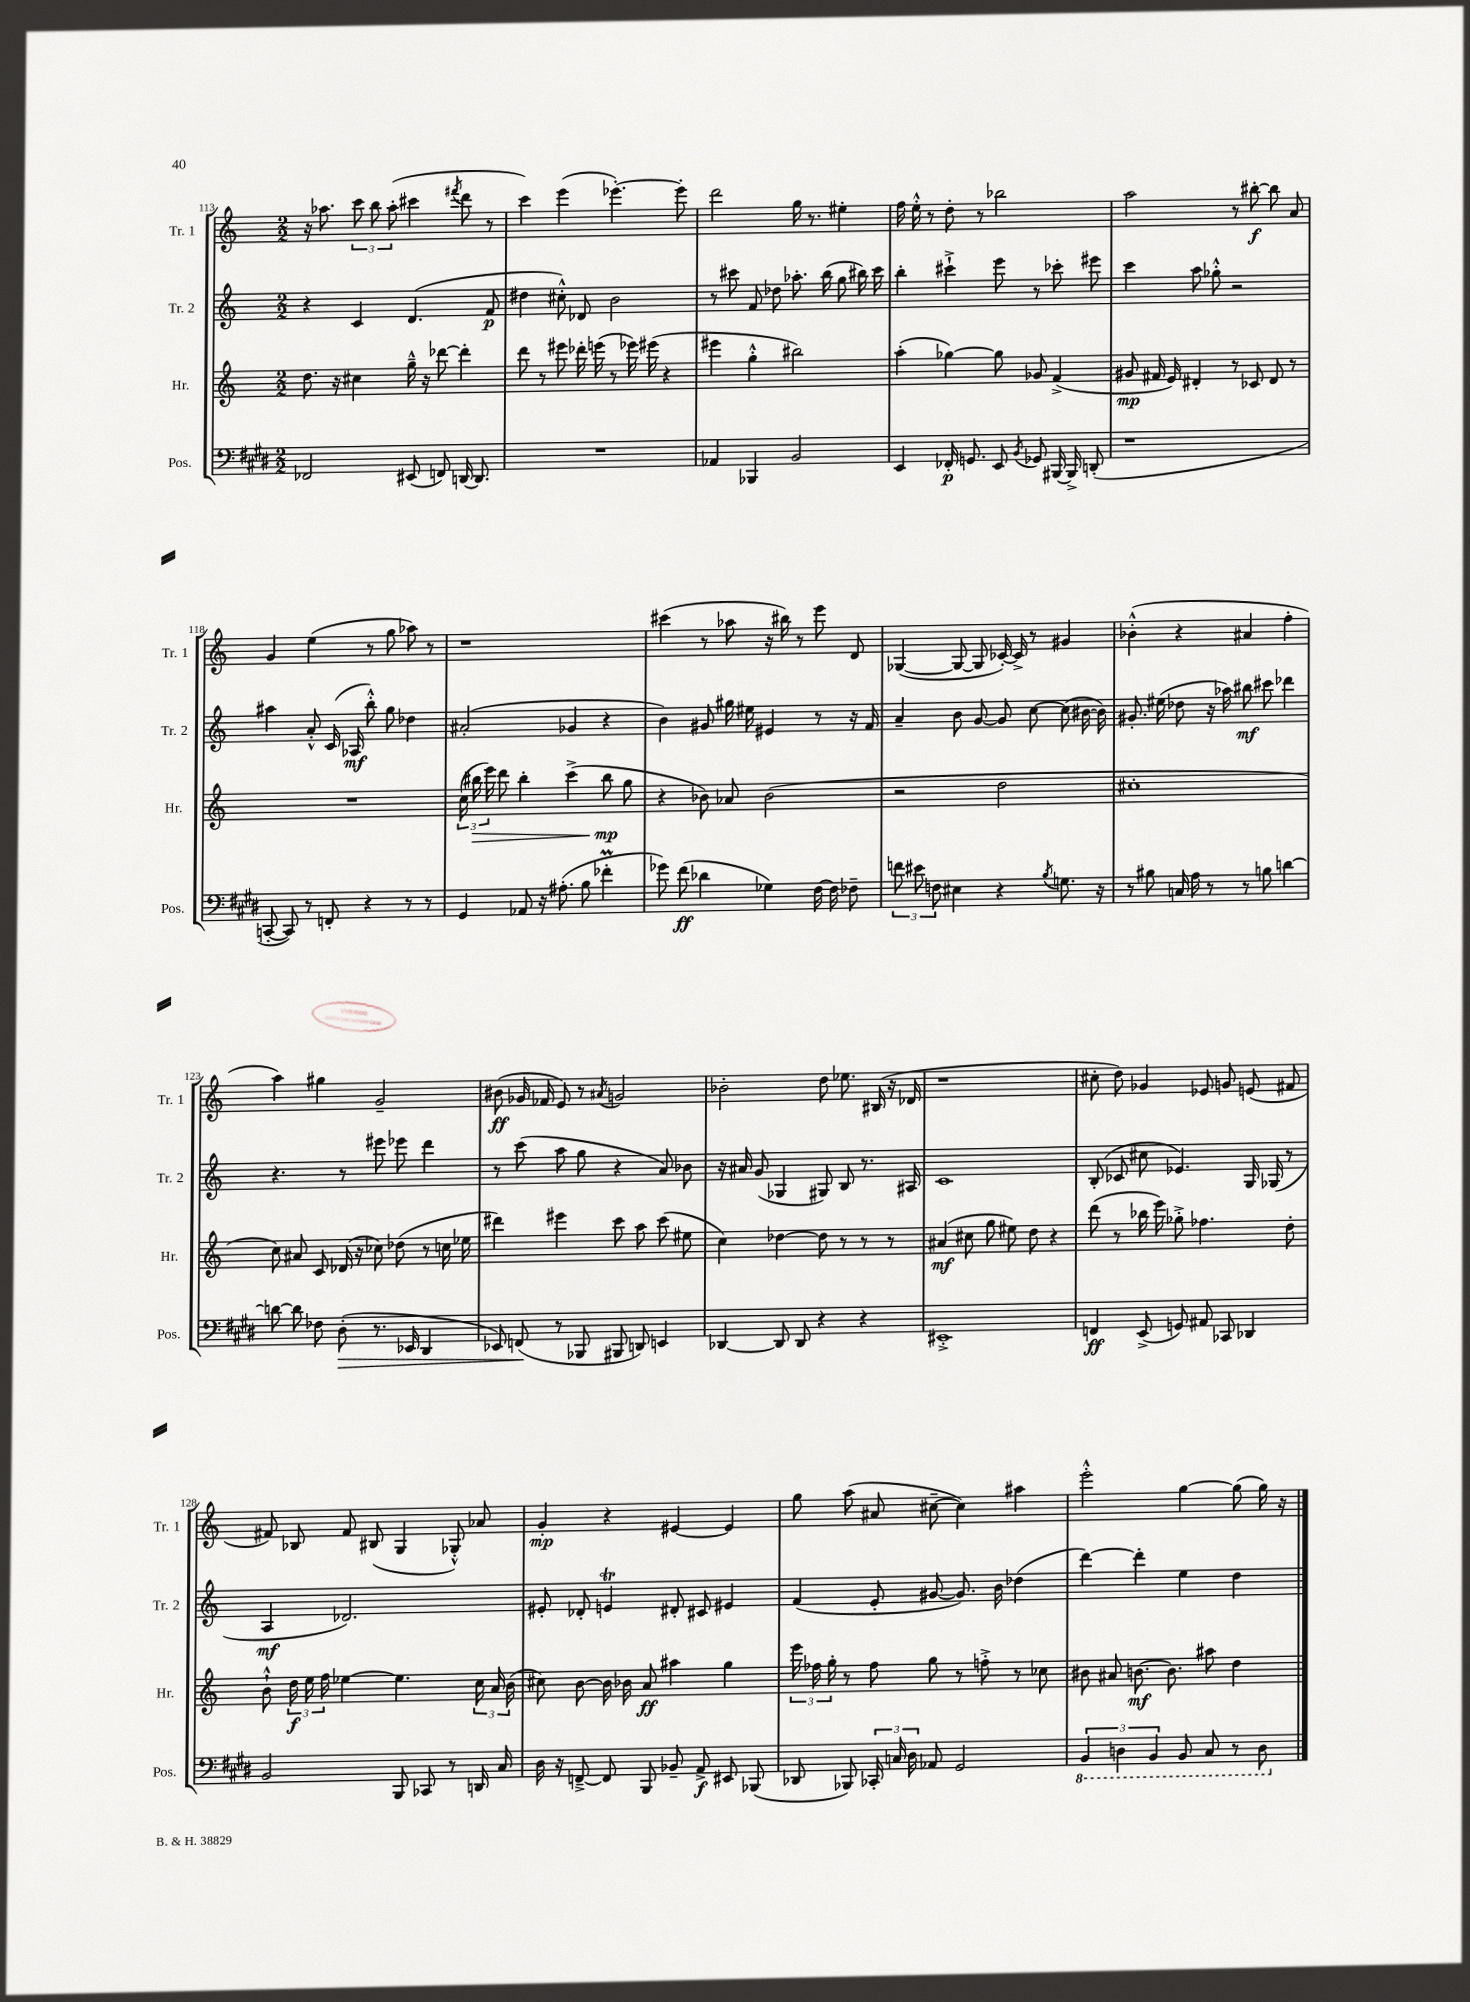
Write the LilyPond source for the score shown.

<<
\new StaffGroup <<
\new Staff = "s0" \with { instrumentName = "Tr. 1" shortInstrumentName = "Tr. 1" } {
    \clef treble \key c \major \numericTimeSignature \time 2/2
    \autoBeamOff r16 aes''8. \tuplet 3/2 { c'''8 b''8 aes''8-.( } cis'''4 \acciaccatura { fis'''8 } d'''8 r8 |
    c'''4) e'''4( ees'''4.~-.) ees'''8-. |
    d'''2 g''16 r8. eis''4-. |
    f''16 e''16-.-^ r8 d''8-. r8 bes''2 |
    a''2 r8 bis''8~-.\f bis''8 a'8 |
    g'4 e''4( r8 g''8 aes''8) r8 |
    r1 |
    cis'''4( r8 aes''8 r16 bis''16) r8 e'''8 d'8 |
    ges4~( ges8~ ges8 ces'16~-.) ces'16-> r8 gis'4 |
    bes'4-.-^( r4 ais'4 f''4-. |
    a''4) gis''4 g'2-- |
    bis'8\ff( ges'16 fes'16 e'8) r8 \acciaccatura { ais'8 } g'2 |
    bes'2-. d''8 ees''8. bis16( r16 des'16 |
    r1 |
    cis''8-. d''8) ges'4 ees'8 g'8 e'8( fis'8 |
    fis'8) bes8 fis'8 bis8( g4 ges8-.-^) aes'8 |
    g'4-.\mp r4 eis'4~ eis'4 |
    g''8 a''8( ais'8 cis''8~-- cis''4) ais''4 |
    e'''2-.-^ g''4~ g''8( g''16) r16 \bar "|." |
}
\new Staff = "s1" \with { instrumentName = "Tr. 2" shortInstrumentName = "Tr. 2" } {
    \clef treble \key c \major \numericTimeSignature \time 2/2
    \autoBeamOff r4 c'4 d'4.( f'8\p |
    dis''4 cis''8-.-^) des'8 b'2 |
    r8 cis'''8 f'8 des''8 aes''8.-. b''16( g''8 bis''16) cis'''16 |
    b''4-. cis'''4-!-> e'''8 r8 ces'''8-. eis'''8 |
    c'''4 a''8 ges''8-.-^ r2 |
    ais''4 a'8-.-^ c'16( aes16\mf b''8-.-^) g''8 des''4 |
    ais'2-.( ges'4 r4 |
    b'4) gis'8 gis''16 eis''16 eis'4 r8 r16 f'16 |
    a'4-- b'8 g'8~ g'8 c''8~ c''8( bis'16~ bis'16) |
    gis'8.-. eis''16( des''8 r16 aes''16) bis''8\mf cis'''8 des'''4 |
    r4. r8 eis'''8 ees'''8 d'''4 |
    r8 c'''8( a''8 g''8 r4 a'8) bes'8 |
    r16 ais'16 g'8( ges4 gis8) b8 r8. ais16 |
    c'1 |
    b8-.( ces'8 cis''8 ees'4.) g16 ges16( r8 |
    a4\mf des'2.) |
    eis'8-. des'8-. e'4\trill dis'8-. cis'8 eis'4 |
    f'4( e'8-. gis'8~ gis'8.) b'16 des''4( |
    d'''4~) d'''4-. e''4 d''4 \bar "|." |
}
\new Staff = "s2" \with { instrumentName = "Hr." shortInstrumentName = "Hr." } {
    \clef treble \key c \major \numericTimeSignature \time 2/2
    \autoBeamOff d''8. r16 cis''4 g''16---^ r16 des'''8~ des'''4-. |
    d'''8 r8 eis'''8 des'''16-. e'''16( r8 ees'''16) eis'''16( r4 |
    eis'''4 g''4-.-^ bis''2) |
    a''4-.( ges''4~) ges''8 ges'8 f'4->( |
    gis'8\mp fis'16 e'16) dis'4-. r8 ces'8 dis'8 r8 |
    R1 |
    \tuplet 3/2 { c''16( bis''16\> e'''16) } d'''8 bis''4-. c'''4->( bis''8\mp\! g''8 |
    r4 bes'8) aes'8 bes'2( |
    r2 d''2 |
    cis''1-. |
    c''8) ais'8 c'8 des'16( r16 ces''8) des''8( r8 c''16 ees''16 |
    dis'''4) eis'''4 c'''8 a''8 c'''8( eis''8 |
    c''4) des''4~ des''8 r8 r8 r8 |
    ais'4\mf( cis''8 g''8 eis''8) d''8 r4 |
    d'''8( r8 bes''16 e'''16) ges''8-.-> fes''4. d''8-. |
    b'8-!-^ \tuplet 3/2 { d''16\f e''16 f''16 } ees''4~ ees''4. \tuplet 3/2 { c''16 a'16 b'16( } |
    cis''8) b'8~ b'16 bes'16 a'8\ff ais''4 g''4 |
    \tuplet 3/2 { e'''16 fes''16 g''16-. } r8 fes''8 g''8 r8 f''8-.-> r8 ces''8 |
    bis'8 ais'8 b'8.~\mf b'8. ais''8 d''4 \bar "|." |
}
\new Staff = "s3" \with { instrumentName = "Pos." shortInstrumentName = "Pos." } {
    \clef bass \key e \major \numericTimeSignature \time 2/2
    \autoBeamOff fes,2 eis,8( f,8) d,16~ d,8. |
    R1 |
    aes,4 bes,,4 b,2 |
    e,4 fes,16-.\p g,8. e,8 \acciaccatura { b,8 } ges,8 bis,,16~ bis,,16-> d,8-.( |
    r1 |
    c,8~-. c,8) r8 f,8-. r4 r8 r8 |
    gis,4 aes,8 r16 ais8.-.( b8 fes'4-.\prall |
    ges'8) fis'8\ff( des'4 ges4) fis16~ fis16 fes8-- |
    \tuplet 3/2 { f'8 eis'8 f8 } eis4 r4 \acciaccatura { b8 } g8. r16 |
    r8 bis8 c16 a16 r8 r8 b8 d'4~ |
    d'8~ d'8 fes8 dis8-.\>( r8. ees,16 dis,4 |
    ees,8) f,8\!( r8 bes,,8 bis,,8 d,8) e,4 |
    des,4~ des,8 des,8 r4 r4 |
    eis,1-.-> |
    f,4\ff e,8->( g,8) ais,8 ces,8 des,4 |
    b,2 b,,8 ces,8 r8 d,16 cis16 |
    dis16 r16 f,8~---> f,8 b,,8 bes,8-- a,8->\f eis,8 bes,,8( |
    des,8 bes,,8) \tuplet 3/2 { ces,16-. c16 dis16 } aes,8 gis,2 |
    \tuplet 3/2 { \ottava #-1 b,,4 d,4 b,,4 } b,,8 cis,8 r8 d,8 \ottava #0 \bar "|." |
}
>>
>>
\layout { \context { \Score currentBarNumber = #113 } }
